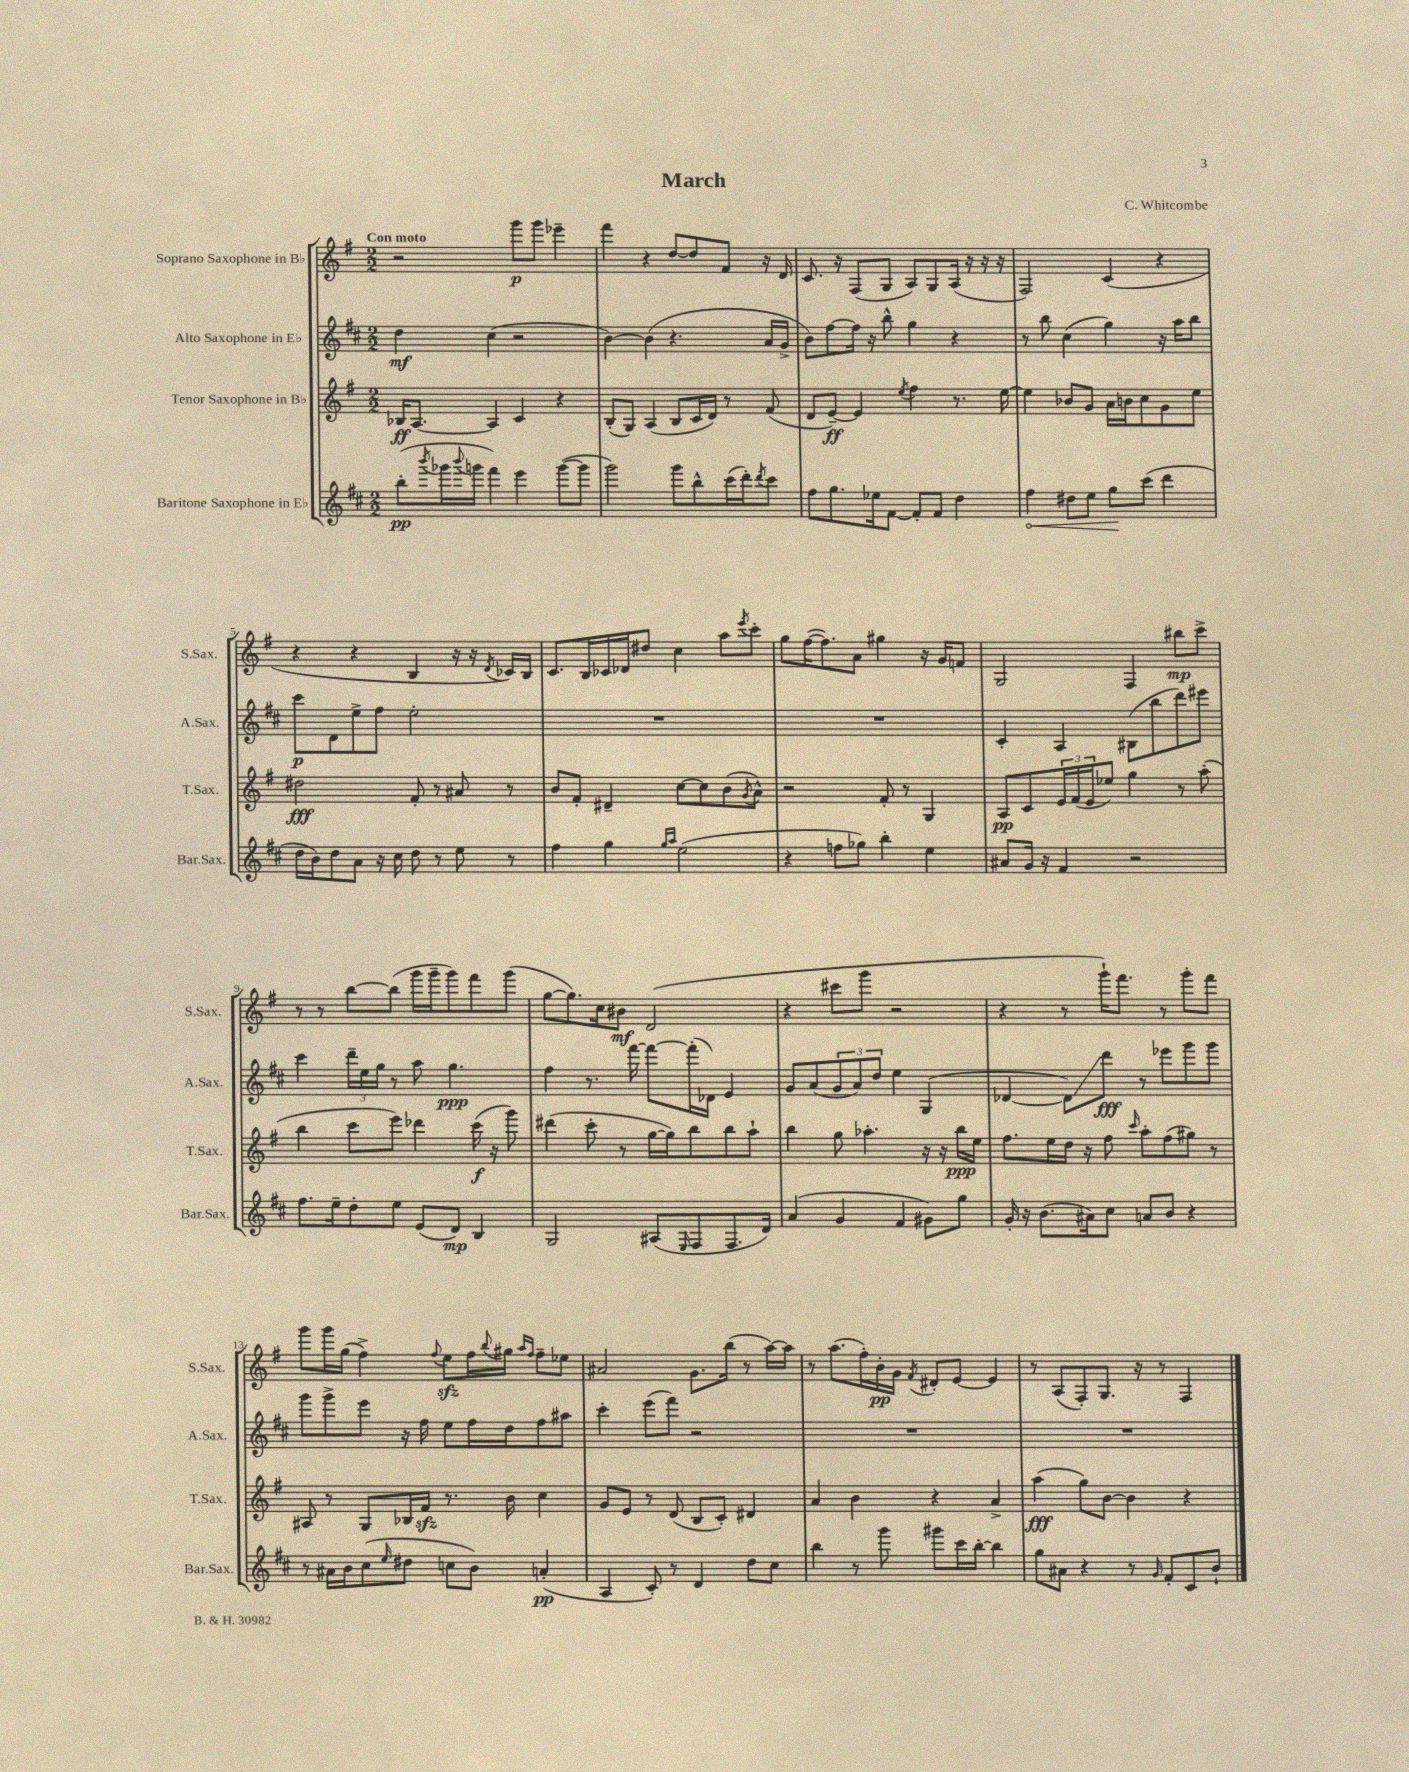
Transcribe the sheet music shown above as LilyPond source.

\header { title = "March" composer = "C. Whitcombe" }
<<
\new StaffGroup <<
\new Staff = "s0" \with { instrumentName = "Soprano Saxophone in Bb" shortInstrumentName = "S.Sax." } {
    \clef treble \key g \major \numericTimeSignature \time 2/2 \tempo "Con moto"
    r2 g'''8\p g'''8 ees'''4-- |
    fis'''4 r4 d''8~ d''8 fis'8 r16 d'16 |
    c'8. r16 fis8( g8 a8) g8 a16( r16 r16 r16 |
    fis2) c'4( r4 |
    r4 r4 b4 r16 r16 \acciaccatura { d'8 } ces'16) b16 |
    c'8. b16 ces'16 des'16 dis''8 c''4 a''8 \acciaccatura { e'''8 } c'''8-. |
    g''8 fis''16~( fis''8.) a'8 gis''4 r16 g'16 f'8 |
    g2 fis4 bis''8\mp c'''8-> |
    r8 r8 b''8~ b''8( g'''16 g'''16-- g'''8) fis'''8 g'''8( |
    g''8~ g''8.) c''16 bis'8\mf d'2( |
    r4 cis'''8 g'''8 r2 |
    r4 r8 g'''16-!) fis'''8. r8 g'''8-. fis'''8 |
    g'''8 g'''16 g''16( fis''4->) \appoggiatura { fis''8 } e''8\sfz fis''16 \appoggiatura { b''8 } gis''16 \grace { a''16 fis''16 } fis''8-- ees''8 |
    ais'2 g'8. b''16( r8 a''16~) a''16 |
    r8 a''8.( fis''16-.) b'16-.\pp g'16 \acciaccatura { fis'8 } dis'8-. e'8~ e'4 |
    r8 a8( fis8-.) g8. r16 r8 fis4 \bar "|." |
}
\new Staff = "s1" \with { instrumentName = "Alto Saxophone in Eb" shortInstrumentName = "A.Sax." } {
    \clef treble \key d \major \numericTimeSignature \time 2/2
    d''4\mf cis''4( r2 |
    b'4~) b'4( r4. a'16 g'16-> |
    b'8) fis''8~ fis''16 r16 b''8-^ g''4 r4 |
    r8 b''8 cis''4( g''4) r16 a''16 b''8 |
    cis'''8\p d'8 e''8-> fis''8 e''2-. |
    R1 |
    R1 |
    cis'4-. a4 bis8( b''8 d'''8) eis'''8 |
    cis'''4 \tuplet 3/2 { d'''16-- e''16 g''16 } r8 a''8 g''4.\ppp |
    fis''4 r8. fis'''16~ fis'''8~ fis'''16-.( des'16) e'4 |
    g'8 a'8( \tuplet 3/2 { g'8 a'8) d''8 } e''4 g4( |
    des'4~ des'8\glissando) d'''8\fff r8 ees'''8 g'''8 g'''8 |
    g'''8 g'''8-> e'''8 r16 fis''16 e''8 fis''16 d''16 fis''8 ais''8 |
    cis'''4-. e'''8( fis'''8) r2 |
    R1 |
    R1 \bar "|." |
}
\new Staff = "s2" \with { instrumentName = "Tenor Saxophone in Bb" shortInstrumentName = "T.Sax." } {
    \clef treble \key g \major \numericTimeSignature \time 2/2
    bes16\ff a8.~ a4 c'4 r4 |
    b8-.( g8) a4( b8 c'16 d'16) r8 fis'8( |
    d'8 e'8~--\ff) e'4 \acciaccatura { e''8 } fis''4 r8. e''16~ |
    e''4 bes'8 g'8 a'16 b'16 c''8 g'8 e''8 |
    dis''2\fff fis'8-. r8 ais'8 r8 |
    b'8 fis'8-. dis'4-- c''8~ c''8 b'8( \acciaccatura { g'8 } a'8-^) |
    r2 fis'8-. r8 g4 |
    a8\pp c'8 \tuplet 3/2 { e'16 fis'16( e'16 } ees''8) g''4 r8 a''8-.( |
    b''4 c'''8 e'''8) des'''4 c'''16\f( r16 g'''8) |
    dis'''4( c'''8-. r8 g''16~ g''16) b''8 b''8 a''8-! |
    b''4 g''8 aes''4.-. r16 r16 b''16\ppp e''16 |
    fis''8. e''16 d''16 r16 fis''8 \grace { c'''16 } a''8-. fis''8( gis''8) r8 |
    ais8 r8 g8 bes16 fis'16\sfz r8. b'16 c''4 |
    g'8 e'8 r8 d'8( b8 c'8-.) dis'4 |
    a'4 b'4 r4 a'4-> |
    a''4\fff( g''8) b'8~ b'4 r4 \bar "|." |
}
\new Staff = "s3" \with { instrumentName = "Baritone Saxophone in Eb" shortInstrumentName = "Bar.Sax." } {
    \clef treble \key d \major \numericTimeSignature \time 2/2
    b''8-.\pp( \acciaccatura { b'''8 } ges'''16 \appoggiatura { b'''8 } g'''16 fis'''4) e'''4 g'''8~( g'''8 |
    g'''2) g'''8 b''8-^ cis'''16( d'''16-.) \acciaccatura { d'''8 } cis'''8 |
    fis''8 g''8. ees''16 fis'8~ fis'8-. fis'8 d''4 |
    \once \override Hairpin.circled-tip = ##t fis''4\< dis''8 e''8 g''8\! cis'''8( d'''4 |
    d''16 b'16) d''8 a'8 r16 cis''16 d''8 r8 e''8 r8 |
    fis''4 g''4 \grace { g''16 a''16 } e''2( |
    r4 f''8 ges''8) b''4-. e''4 |
    ais'8 g'16 r16 fis'4 r2 |
    fis''8. e''16-- d''8-. e''8 e'8( d'8\mp) b4 |
    g2 ais8( \grace { e16 } fis8 fis8. d'16) |
    a'4( g'4 fis'4 gis'8) g''8 |
    g'16-. r16 b'8.( ais'16) cis''8 a'8 b'8 r4 |
    r8 ais'16 b'16 cis''8( \grace { e''16 } dis''8 c''8 b'8) a'4-.\pp( |
    a4 cis'8-.) r8 d'4 d''8 cis''8 |
    b''4 r8 g'''8 gis'''8 cis'''16 b''16~-. b''4 |
    g''8 ais'8 r4 r8 \grace { g'16 } fis'8-. cis'8 b'8-! \bar "|." |
}
>>
>>
